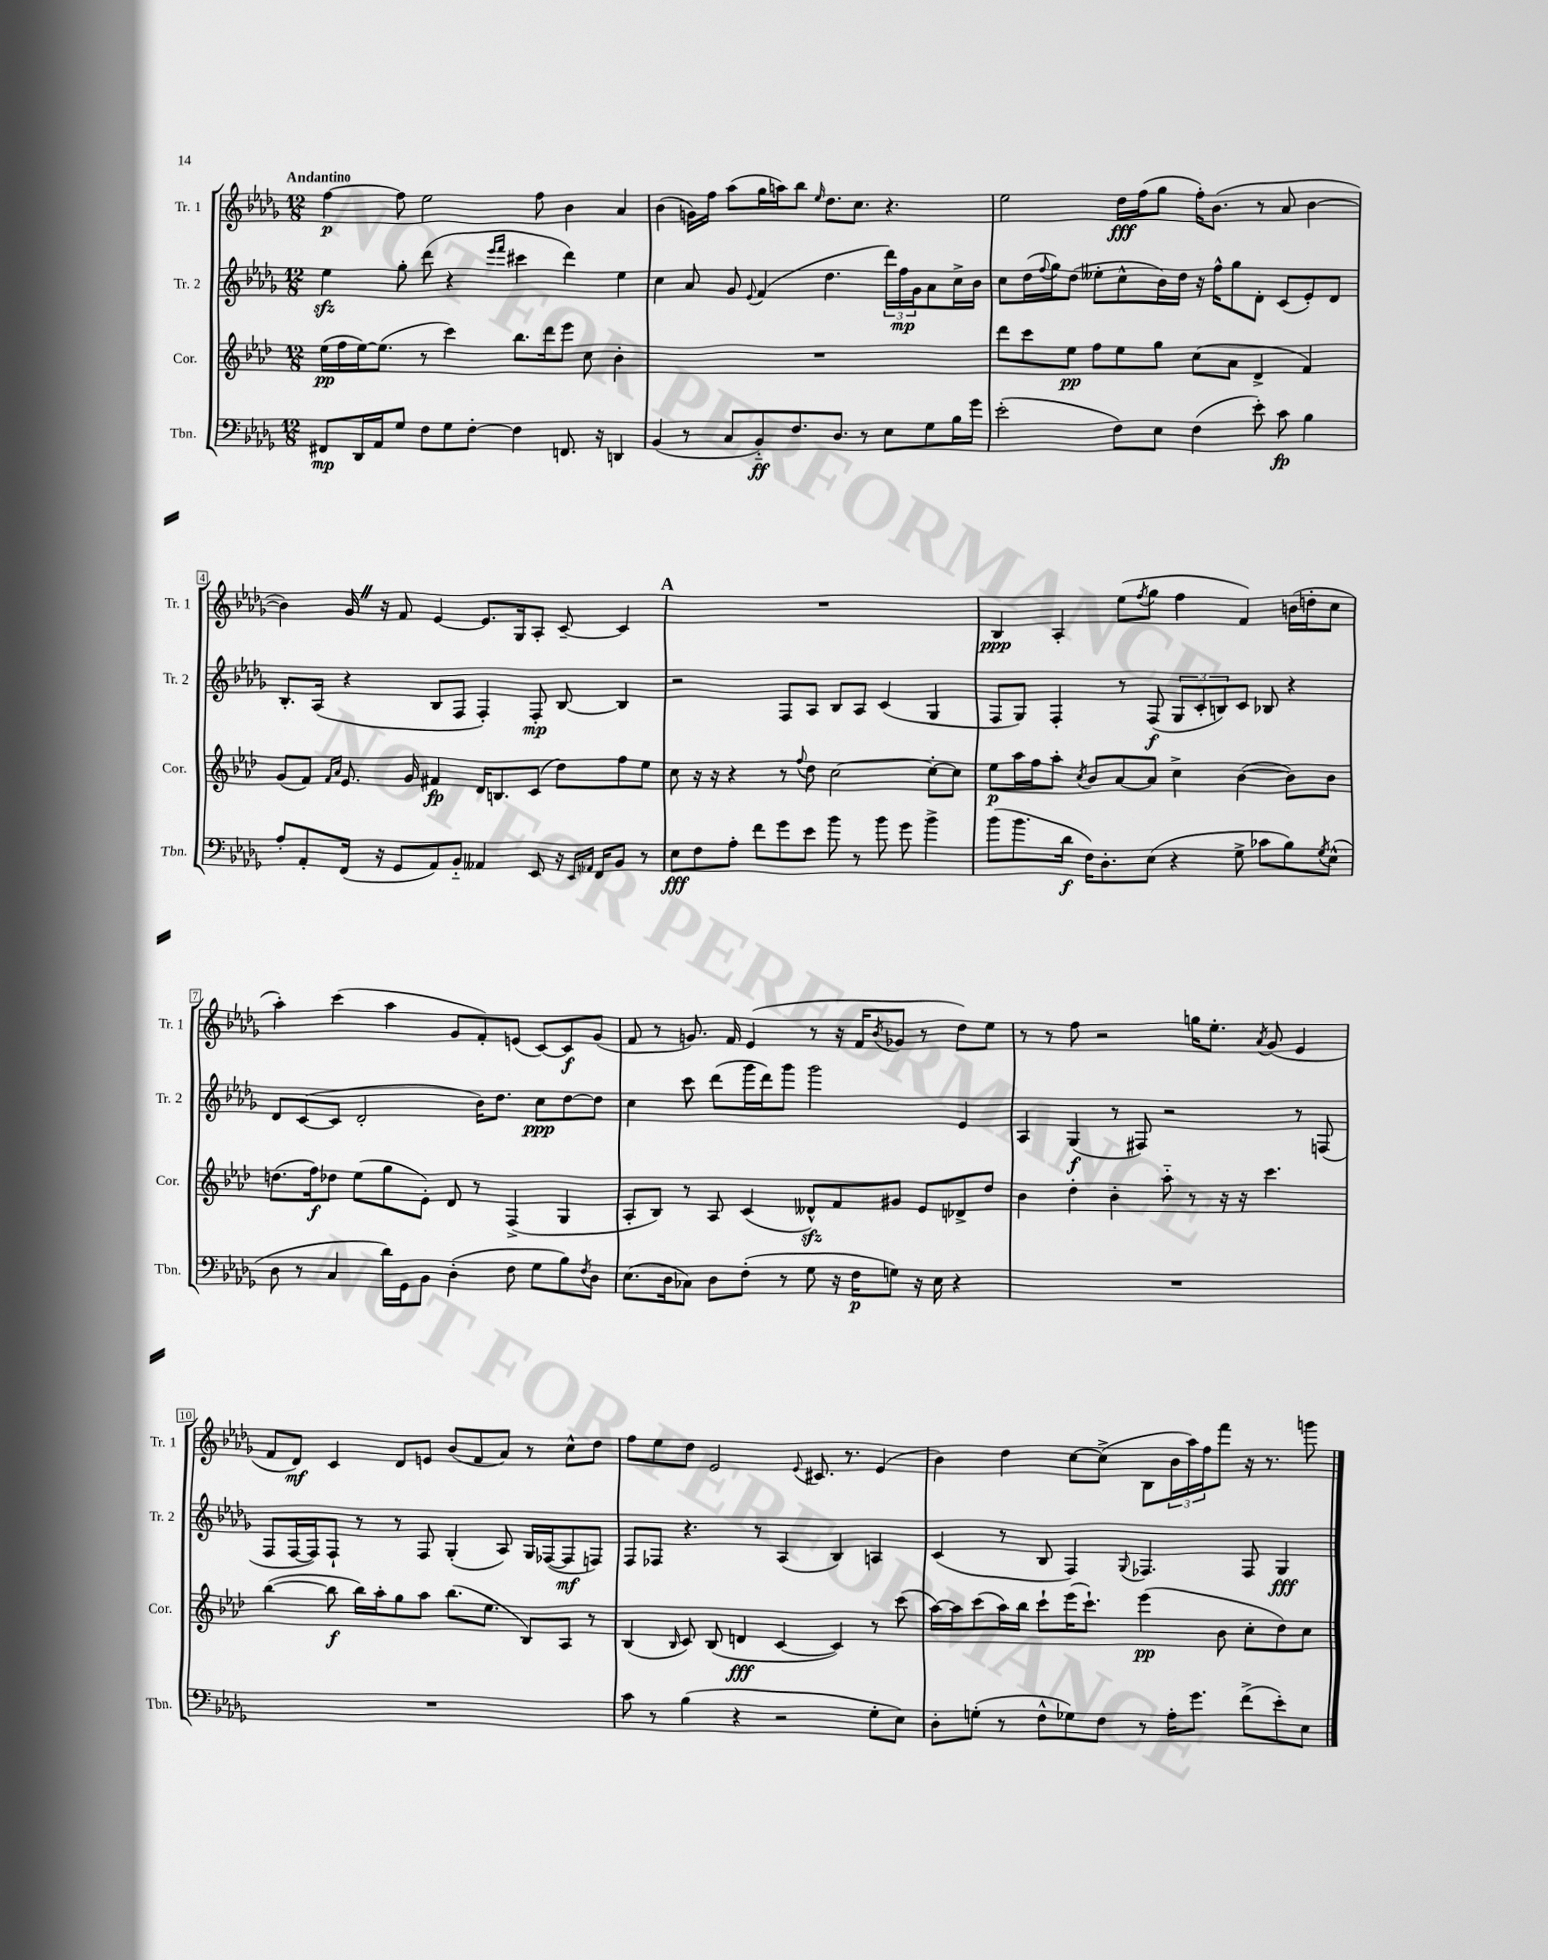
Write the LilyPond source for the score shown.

<<
\new StaffGroup <<
\new Staff = "s0" \with { instrumentName = "Tr. 1" shortInstrumentName = "Tr. 1" } {
    \clef treble \key des \major \numericTimeSignature \time 12/8 \tempo "Andantino"
    f''4~\p f''8 ees''2 f''8 bes'4 aes'4 |
    bes'4( g'16) f''16 aes''8( ges''16 a''16) bes''8 \grace { ees''16 } des''8. c''8. r4. |
    ees''2 des''16\fff f''16( ges''8 f''16-.) bes'8.( r8 aes'8 bes'4~ |
    bes'4) ges'16 \once \override BreathingSign.text = \markup { \musicglyph "scripts.caesura.straight" } \breathe r16 f'8 ees'4~ ees'8. ges16 aes8-. c'8~-- c'4 |
    \mark \markup { \bold "A" } R1. |
    bes4\ppp aes4-. ees''8( \acciaccatura { f''8 } ges''8 f''4 f'4) b'16( d''16-. c''8 |
    aes''4-.) c'''4( aes''4 ges'8 f'8-.) e'8( c'8~) c'8\f ges'8( |
    f'8 r8 g'8.) f'16 ees'4( r8 r16 f'16 \acciaccatura { bes'8 } ges'8 r8 des''8) ees''8 |
    r8 r8 f''8 r2 g''16 ees''8.-. \acciaccatura { aes'8 } ges'8( ees'4 |
    f'8 des'8\mf) c'4 des'8 e'8 bes'8( f'8 aes'8) r8 c''8-^ des''8 |
    f''8 ees''8 des''8 ees'2 \appoggiatura { ees'8 } cis'8. r8. ees'4( |
    bes'4) des''4 c''8~ c''8->( bes8 \tuplet 3/2 { bes'16 aes''16) f''16 } f'''8 r16 r8. g'''8 \bar "|." |
}
\new Staff = "s1" \with { instrumentName = "Tr. 2" shortInstrumentName = "Tr. 2" } {
    \clef treble \key des \major \numericTimeSignature \time 12/8
    ees''4\sfz ges''8-. des'''8( r4 \grace { ees'''16 f'''16 } cis'''4 des'''4) ees''4 |
    c''4 aes'8 ges'8 \appoggiatura { ees'8 } f'4( des''4. \tuplet 3/2 { des'''16) f''16\mp ges'16 } aes'8 c''16-> bes'16 |
    c''8 des''16( \appoggiatura { f''8 } ges''16) des''8( eeses''8-. c''8-^ bes'16) des''16 r16 f''16-^ ges''8 des'8-. c'8( ees'8-.) des'8 |
    bes8.-. aes16( r4 bes8 f8 f4-.) f8-.\mp bes8~ bes4 |
    \mark \markup { \bold "A" } r2 f8 aes8 bes8 aes8 c'4( ges4 |
    f8 ges8) f4-. r8 f8\f( \tuplet 3/2 { ges8 c'8-. b8) } c'8 bes8 r4 |
    des'8 c'8~( c'8 des'2-. bes'16) des''8. c''8\ppp des''8~ des''8 |
    c''4 c'''8 des'''8( ges'''16 des'''16) ges'''8 ges'''2 ees'4 |
    aes4 ges4\f( r8 fis8) r2 r8 f8( |
    f8 f16~ f16) f8-! r8 r8 f8 ges4-.( aes8) ges16 fes16~( fes8\mf f8) |
    f8 fes8 r4. r8 aes4( bes4) a4 |
    c'4( r8 bes8 f4) \appoggiatura { ges8 } fes4. fes8 ges4\fff \bar "|." |
}
\new Staff = "s2" \with { instrumentName = "Cor." shortInstrumentName = "Cor." } {
    \clef treble \key aes \major \numericTimeSignature \time 12/8
    ees''16\pp( f''16 ees''16~) ees''8.( r8 c'''4) bes''8. des'''16 ees'''8 c''8 bes'4-. |
    R1. |
    des'''8 c'''8 ees''8\pp f''8 ees''8 g''8 c''8( aes'8 des'4-> f'4) |
    g'8( f'8) \grace { f'16 aes'16 } ees'8. g'16 fis'4\fp des'16 b8. c'8( des''8) f''8 ees''8 |
    \mark \markup { \bold "A" } c''8 r16 r16 r4 r8 \appoggiatura { f''8 } des''8 c''2~ c''8~-. c''8 |
    ees''8\p aes''16 f''16 aes''8-. \acciaccatura { c''8 } bes'8 aes'8~ aes'8 c''4-> bes'4~( bes'8) bes'8 |
    d''8.( f''16\f) des''8 ees''8( g''8 ees'8-.) des'8 r8 f4->( g4 |
    aes8-. bes8) r8 aes8 c'4( deses'8-^\sfz) f'8 gis'8 ees'8 des'8-> des''8 |
    bes'4 des''4-. bes'4-. aes''8-_ r8 r16 r16 c'''4. |
    bes''4~( bes''8\f bes''16) aes''16-. g''8 aes''8 bes''8.( ees''8. bes8) aes8 r8 |
    bes4( \grace { bes16 } c'8) bes8( d'4\fff c'4~ c'4) r8 c'''8( |
    aes''16~) aes''16 c'''8( aes''16) bes''16 c'''8-! ees'''16( c'''8.-!) ees'''4\pp( bes'8 c''8-. des''8) c''8 \bar "|." |
}
\new Staff = "s3" \with { instrumentName = "Tbn." shortInstrumentName = "Tbn." } {
    \clef bass \key des \major \numericTimeSignature \time 12/8
    fis,8\mp des,16 aes,16 ges8 f8 ges8 f8~-. f4 f,8. r16 d,4 |
    bes,4( r8 c8 bes,8-_\ff) f8. des8. r8 ees8 ges8 bes16 ges'16 |
    ees'2-.( f8) ees8 f4( ees'8-.) c'8\fp bes4 |
    aes8-. aes,8-. f,16( r16 ges,8 aes,8) bes,8-_ aeses,4 ees,8 r16 \grace { ees,16 aes,16 } f,16 bes,8 r8 |
    \mark \markup { \bold "A" } ees8\fff f8 aes8-. f'8 ges'8 ees'8 bes'8 r8 bes'8 ges'8 bes'4-> |
    bes'8( bes'8. des'16\f f16) des8.-. ees8( r4 ges8-> ces'8 bes8) \acciaccatura { ges8 } ees8-^( |
    des8 r8 c4 des'16) ges,16 bes,8 des4-.( f8 ges8 bes8) \acciaccatura { f8 } des8 |
    ees8.( des16 ces8) des8 f8-.( r8 ges8 r16 f16\p g8) r16 ees16 r4 |
    R1. |
    R1. |
    c'8 r8 bes4( r4 r2 ges8-. ees8) |
    des8-. g8-.( r8 f8-^ ges8) f8 r8 aes16-. ges'8. f'8->( ees'8-.) ees8 \bar "|." |
}
>>
>>
\layout { \context { \Score \override BarNumber.stencil = #(make-stencil-boxer 0.1 0.3 ly:text-interface::print) } }
